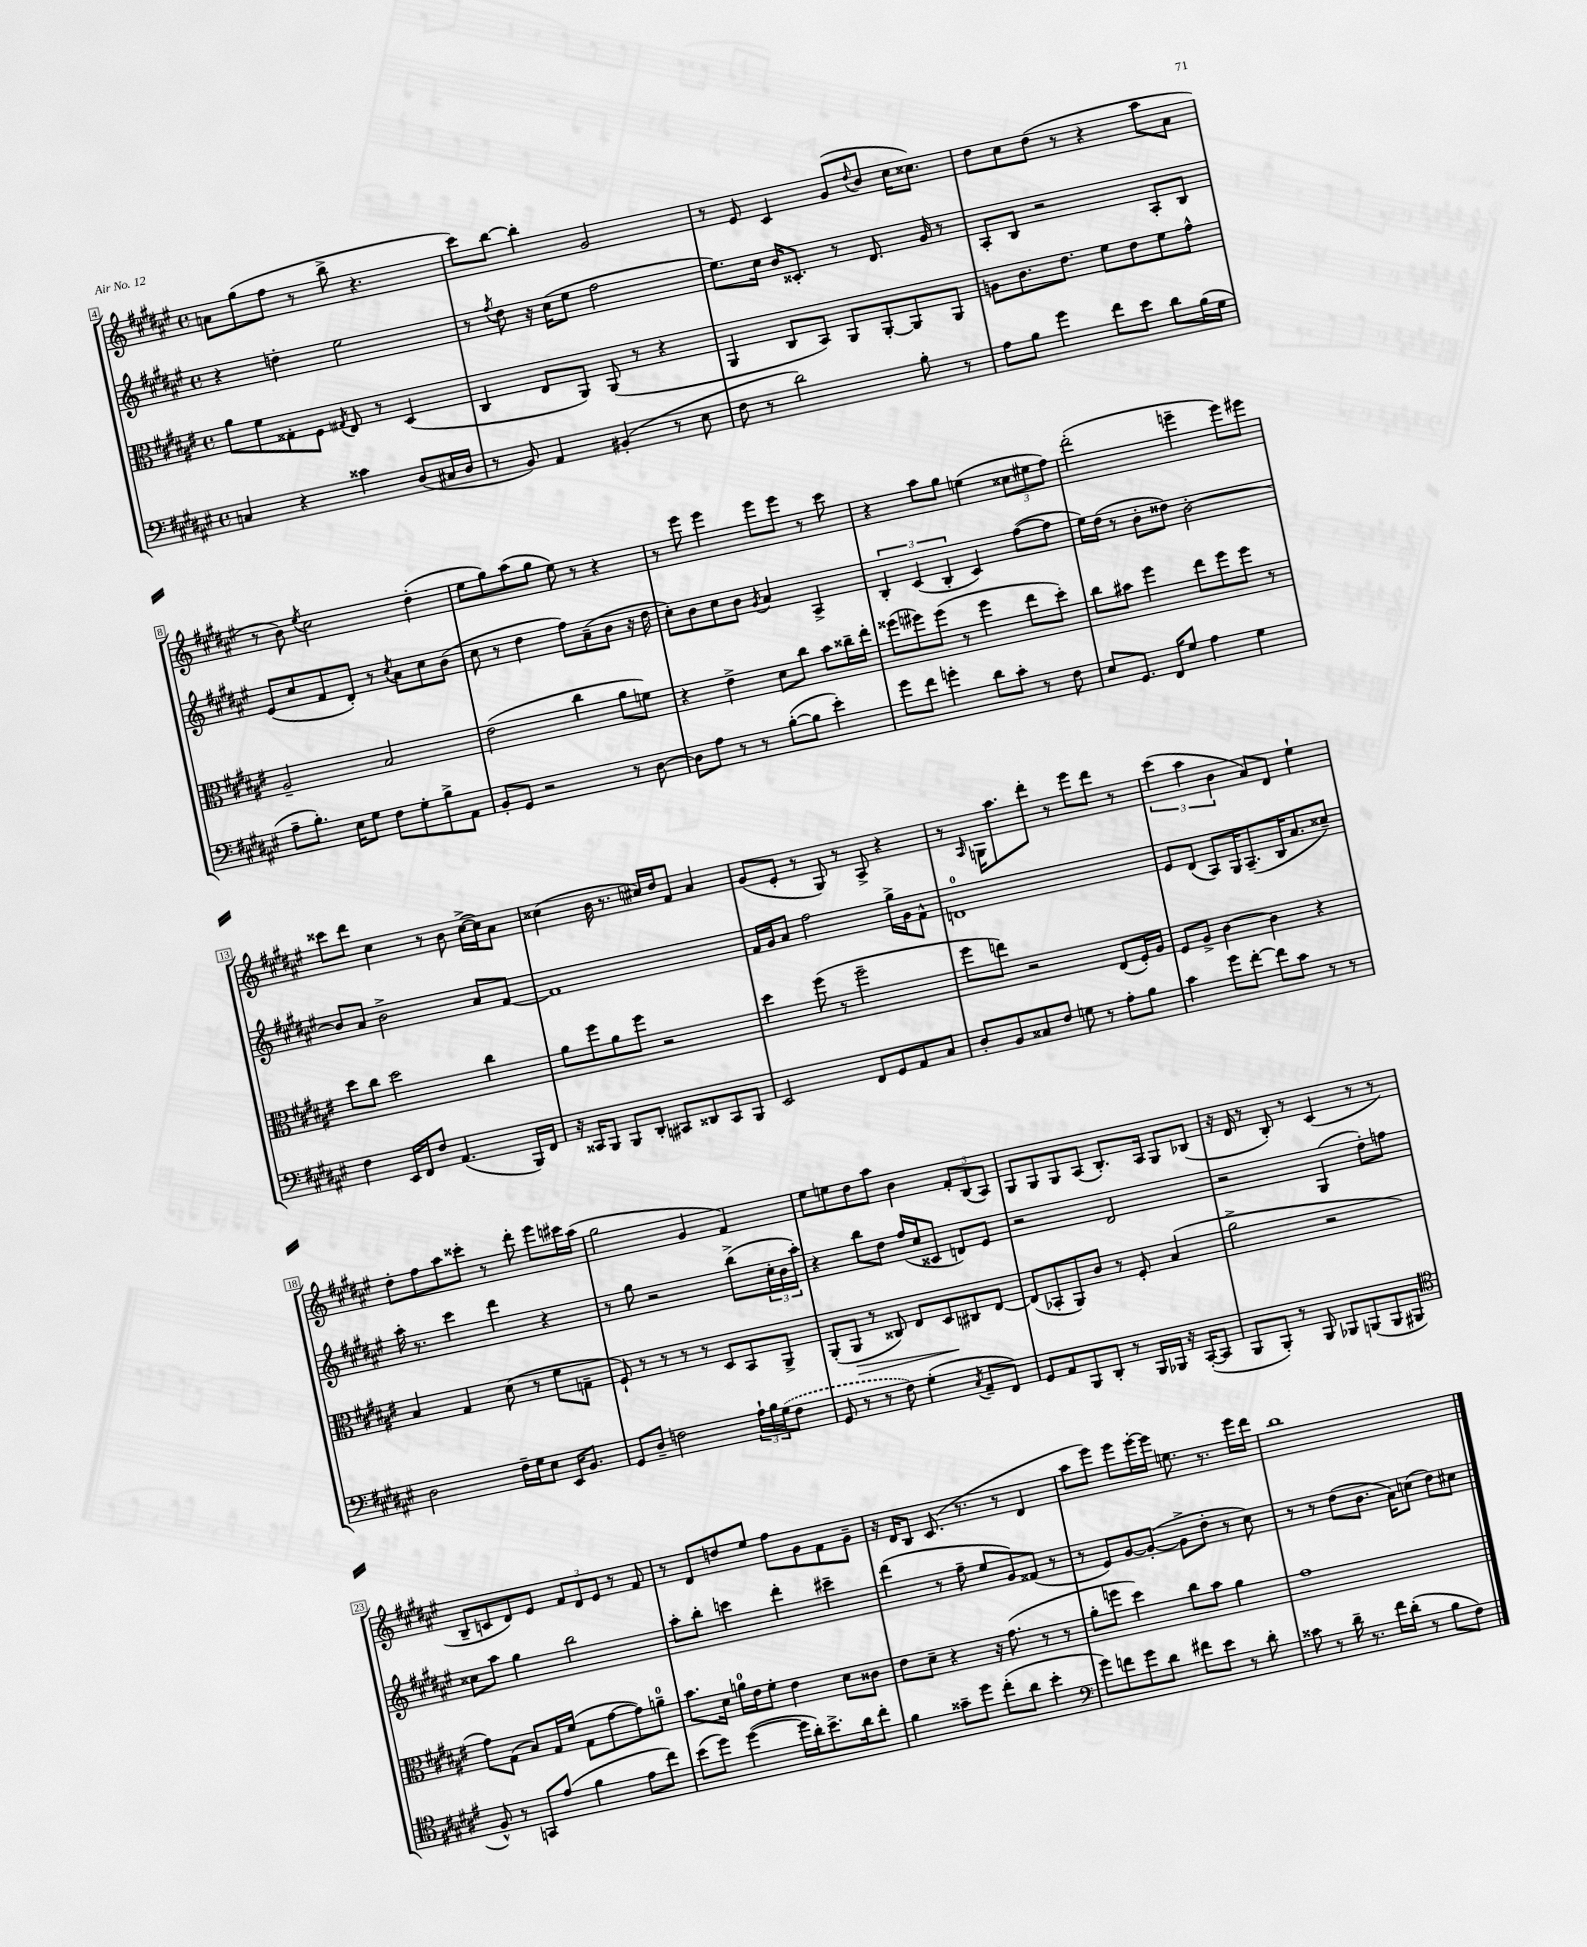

**kern	**kern	**kern	**kern
*staff4	*staff3	*staff2	*staff1
*clefF4	*clefC3	*clefG2	*clefG2
*k[f#c#g#d#a#e#]	*k[f#c#g#d#a#e#]	*k[f#c#g#d#a#e#]	*k[f#c#g#d#a#e#]
*M4/4	*M4/4	*M4/4	*M4/4
*met(c)	*met(c)	*met(c)	*met(c)
4C	8a#	4r	8a
.	8f#	.	(8gg#
4r	8G##'	4dd'	8ff#
.	8F#	.	8r
.	8qG#	.	.
4c##	8E#	2ee#	8bb^
.	8r	.	4.r
(8D#	(4D#	.	.
16C#	.	.	.
16D#	.	.	.
=	=	=	=
8r	4C#	8r	8ccc#)
.	.	8qff#	.
8BB)	.	8dd#	[8bb
4AA#	8E#	16r	4bb']
.	.	(16cc#	.
.	8AA#)	8ee#	.
(4BB#'	(8AA#	2ff#	2g#
.	8r	.	.
8r	4r	.	.
8E#	.	.	.
=	=	=	=
8F#	4AA#	8.ee#)	8r
8r	.	.	8e#
.	.	16cc#	.
2d#)	8C#	16b	4c#
.	.	8.c##'	.
.	8BB)	.	.
.	8AA#	8r	(8g#
.	.	.	8qqdd#
.	[8AA#'	8.d#	8b
8B'	8AA#]	.	16cc#
.	.	16g#	8.cc##)
8r	8AA#	8r	.
=	=	=	=
8A#	8A	8A#'	8dd#
8B	8.c#	8B	8cc#
4g#	.	2r	(8dd#
.	8.e#	.	.
.	.	.	8r
8f#	8f#	.	4r
8e#	8e#	.	.
8d#	8f#	8A#'	8aa#
(16B	8g#^^	8B	8a#
16G#	.	.	.
=	=	=	=
8A#~	2A#~	(8e#	8r
8.B')	.	8cc#	8b)
.	.	.	8qee#
.	.	8f#	2cc#
16E#	.	.	.
8G#	.	8d#')	.
8F#	2B	8r	.
.	.	8qcc#	.
8G#'	.	8a#	.
8B^	.	8cc#	(4dd#'
8AA#	.	(8b	.
=	=	=	=
8BB'	(2e#	8cc#	8ee#
8GG#	.	8r	8gg#)
2r	.	4dd#	(8aa#
.	.	.	8gg#
.	4cc#	8ff#)	8ee#)
.	.	(8a#~	8r
8r	8a#	8b	4r
[8D#	8f)	16r	.
.	.	16dd#	.
=	=	=	=
8D#]	4r	8cc#')	8r
8A#	.	8b	8eee#
8r	4e#^	8cc#	4eee#
8r	.	8b	.
.	.	8qg#	.
([8B'	8d#	4a#	8eee#
8B]	8cc#	.	8eee#
4e#')	8b	4A#^	8r
.	16cc##~	.	8ccc#
.	16ee#'	.	.
=	=	=	=
8g#	(8ff##	6B'	4r
8f#	8ff#)	.	.
.	.	(6c#	.
4g'	(8ff#	.	8aa#
.	.	6B'	.
.	8r	.	8gg#
8d#	4ff#	4c#)	(4ee
8c#'	.	.	.
8r	8ee#	([8ff#	12cc##
.	.	.	12ee#
8F#	8dd#')	8ff#]	.
.	.	.	12ff#)
=	=	=	=
8E#	8cc#	16ee#)	(2ddd#'
.	.	(16dd#	.
8.GG#	8b#	8r	.
.	4ff#	8b'	.
16FF#	.	.	.
8G#	.	8dd##)	.
4A#	8ee#	[2b'	4eee~
.	8ff#	.	.
4G#	8ff#	.	8eee)
.	8r	.	8eee#
=	=	=	=
4F#	8dd#	8b]	8ccc##
.	8cc#	8a#	8ddd#
16EE#	2dd#	2b^	4cc#
16FF#	.	.	.
8F#	.	.	.
(4.AA#	.	.	8r
.	.	.	8b
.	4cc#	8a#	([16cc#^
.	.	.	16cc#])
16BBB)	.	[8f#	8a#
16FF#	.	.	.
=	=	=	=
16r	8a#	1f#]	(4cc##
16CC##	.	.	.
8BBB	8ff#	.	.
8BBB	8a#	.	16b
.	.	.	8.r
8DD#'	8ff#	.	.
8CC#	2r	.	16cc#)
.	.	.	16dd#
8DD##	.	.	8f#
8CC#	.	.	4a#
8BBB	.	.	.
=	=	=	=
2EE#	4dd#	16f#	(8g#
.	.	16g#	.
.	.	8a#	8e#'
.	(8ff#	2ff#	8r
.	8r	.	8G#)
8FF#	2ff#~	.	8r
8GG#	.	.	8A#^
8AA#	.	16gg#^	4r
.	.	16g#	.
8C#	.	8f#^^	.
=	=	=	=
8D#'	8ff#	1d	8r
.	.	.	16qqA#
8BB	8ee)	.	16G
.	.	.	8.aa#
8C##	2r	.	.
8F#	.	.	8ddd#'
8G	.	.	8r
8r	.	.	8eee#
8A#'	(8E#	.	8ddd#
8B	16F#')	.	8r
.	16A#	.	.
=	=	=	=
4c#	8F#	8e#	(6ccc#
.	8A#^	(8d#	.
.	.	.	6aa#
8g#	[4c#	8A#)	.
.	.	.	6b
[8f#'	.	16G#	.
.	.	(8.A#~	.
8f#]	4c#]	.	8a#)
8c#	.	16B	8d#
.	.	8.a#	.
8r	4r	.	4ee#`
8r	.	8cc##~)	.
=	=	=	=
2D#	4B	16aa#'	8dd#'
.	.	8.r	.
.	.	.	8ff#
.	4G#	4ccc#	8aa#
.	.	.	8ccc##'
16F#~	(8d#	4ddd#	8r
16G#	.	.	.
8E#	8r	.	8ddd#'
16EE#	8f#	4r	8eee#
8.BB	.	.	.
.	8G~	.	16ccc#
.	.	.	(16aa#
=	=	=	=
8GG#	8F#`)	8r	2gg#
8D#~	8r	8gg#	.
2F	8r	2r	.
.	8r	.	.
.	8r	.	4g#
.	8D#	.	.
24A#`	8BB	(8bb^	4f#)
24B	.	.	.
(24G#	.	.	.
8F	8AA#^	24cc#'	.
.	.	24b	.
.	.	24aa#')	.
=	=	=	=
8GG#	(8AA#'	4r	8ee#
8r	8AA#	.	8ee
8r	8r	8bb	8dd#
8F#)	8C##)	8dd#	8aa#
(4G#'	8E#	(16ff#	4b
.	.	16cc#	.
.	8D#	8c##	.
8qC#	.	.	.
8AA#~	8C#	8d)	12f#'
.	.	.	(12B
8FF#)	[8E#	8e#	.
.	.	.	12A#)
=	=	=	=
8GG#	(8E#]	2r	8G#
8AA#	8BB-'	.	8G#
8BBB	8AA#)	.	8G#
8DD#'	8c#	.	(8A#
8r	8r	2d#	8.B')
16BBB	8F#'	.	.
16BBB-	.	.	16A#
16r	(4B	.	8G#
([16CC#'	.	.	.
8CC#]	.	.	(8B-
=	=	=	=
8BBB	2a#^	2r	16r
.	.	.	16d#
8BBB')	.	.	8r
8r	.	.	8B')
8BBB	.	.	8r
8BBB-	2r	(4G#	(4c#
(8BBB	.	.	.
8BBB	.	8dd#')	8r
8BBB#	.	8ff	8r
=	=	=	=
*clefC4	*	*	*
8F#^^)	8g#)	8cc##	8B~
8r	(8G#	8aa#	8c
8GG	8B)	4gg#	8d#)
(8e#	16G#	.	8e#
.	(16f#	.	.
4f#	8G#	2bb	12f#
.	.	.	12d#
.	[8g#	.	.
.	.	.	12e#
8e#	8g#])	.	8r
8cc#)	8a~	.	8f#
=	=	=	=
(8b	8.b	8aa#'	8r
8dd#)	.	8bb'	8d#
.	16d#	.	.
([4dd#	16a	4ccc	8dd
.	16e#	.	.
.	8f#'	.	8ee#
16dd#]	4e#	4ddd#'	8ff#
16a#')	.	.	.
8.b^	.	.	8g#
.	8d#	4ccc#~	8f#
16a#	.	.	.
8cc#'	8c##	.	8g#~
=	=	=	=
4f#	8e#	(4ddd#	16r
.	.	.	16d#
.	8d#~	.	8B
8g##~	4r	8r	(8.c#
8dd#	.	8ff#~	.
.	.	.	8.r
(8cc#'	16r	8ee#	.
.	(8.g#	.	.
8a#	.	8g#)	8r
4b'	8r	(8f##	4d#
.	8r	8r	.
=	=	=	=
*clefF4	*	*	*
8g#)	8a#'	8r	8aa#
8f	8ff	8e#)	8eee#)
8g#	4dd#)	[8g#	8eee#
8d#	.	(8g#'_	[16eee#'
.	.	.	16eee#]
8f#	8cc#	8g#^]	8.ee
8e#	8b	8dd#'	.
.	.	.	8.r
8r	4a#	8r	.
8d#'	.	8cc#)	16eee#
.	.	.	16ddd#
=	=	=	=
8c##	1g#	8r	1bb
8r	.	8r	.
16d#~	.	(8dd#	.
8.r	.	.	.
.	.	8.b	.
16f#	.	.	.
(16d#'	.	16a#)	.
8r	.	(8cc	.
8B	.	8dd#)	.
8F#)	.	8cc#	.
==	==	==	==
*-	*-	*-	*-
